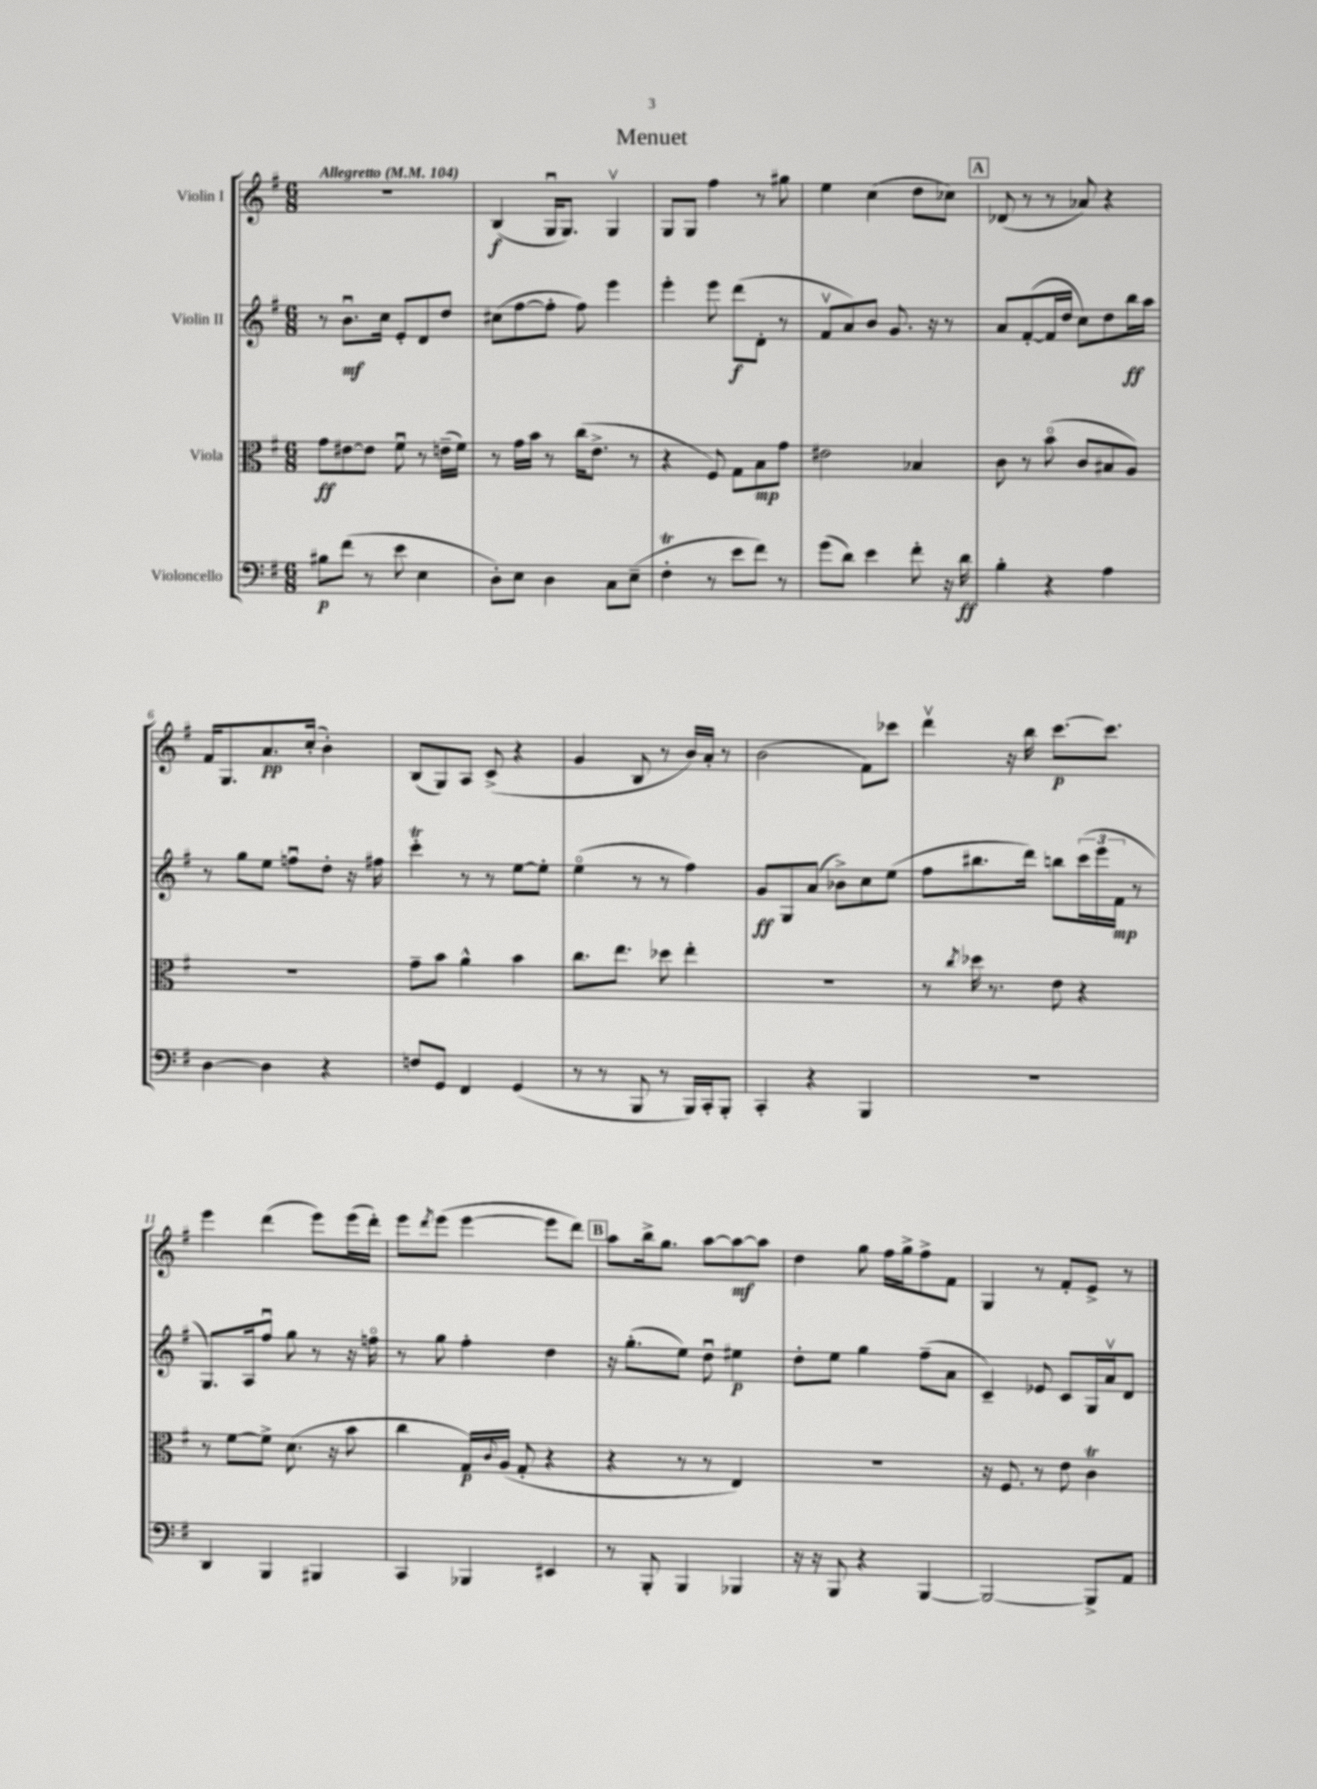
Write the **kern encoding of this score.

**kern	**kern	**kern	**kern
*staff4	*staff3	*staff2	*staff1
*clefF4	*clefC3	*clefG2	*clefG2
*k[f#]	*k[f#]	*k[f#]	*k[f#]
*M6/8	*M6/8	*M6/8	*M6/8
*MM104	*MM104	*MM104	*MM104
8B#\L	8g\L	8r	2.r
(8f#\J	[8e#\	8.bu\L	.
8r	8e#\]J	.	.
.	.	16cc\Jk	.
8e\	8f#u\	8e'/L	.
4E\	8r	8d/	.
.	(16e~\LL	8dd/J	.
.	16f#\JJ)	.	.
=	=	=	=
8D'\L)	8r	(8cc#\L	(4B/
8E\J	16g\LL	[8ff#\	.
.	16b\JJ	.	.
4D\	8r	8ff#'\]J	16Gu/LK
.	.	.	8.G/J)
.	(16cc\LK	8ff#\)	.
.	8.e^\J	.	.
8C\L	.	4eee\	4Gv/
(8E~\J	8r	.	.
=	=	=	=
4F#'\	4r	4eee'\	8G/L
.	.	.	8G/J
8r	8F#/)	8eee\	4ff#\
8e\L	8G\L	(8ddd\L	.
8f#\J)	8B\	8d'\J	8r
8r	8g\J	8r	8gg#\
=	=	=	=
(8g\L	2e#\	8f#v/L	4ee\
8d\J)	.	8a/)	.
4e\	.	8b/J	(4cc\
.	.	8.g/	.
8f#'\	4B-/	.	8dd\L
.	.	16r	.
16r	.	8r	8cc-\J)
16d\	.	.	.
=	=	=	=
4B'\	8c\	8a/L	(8d-/
.	8r	([8f#'/	8r
4r	(8bo\	16f#/]L	8r
.	.	16dd/JJ	.
.	8c/L	8cc\L)	8a-/)
4A\	8B#/	8dd\	4r
.	8A/J)	16bb\L	.
.	.	16aa\JJ	.
=	=	=	=
[4D\	2.r	8r	16f#/LK
.	.	.	8.G/
.	.	8gg\L	.
4D\]	.	8ee\J	8.a/
.	.	8ffu\L	.
.	.	.	(16cc'/Jk
4r	.	8dd'\J	4b'\)
.	.	16r	.
.	.	16ff#\	.
=	=	=	=
8F/L	8g~\L	4ccc'\	(8B/L
8GG/J	8b\J	.	8G/)
4FF#/	4a^^\	8r	8A/J
.	.	8r	(8c^/
(4GG/	4b\	[8ee\L	4r
.	.	8ee'\]J	.
=	=	=	=
8r	8.cc\L	(4eeo\	4g/
8r	.	.	.
.	8.ee\J	.	.
8BBB/	.	8r	8B/
8r	8dd-\	8r	8r
16BBB/LL)	4ee'\	4ff#\)	16b/LL)
16CC'/J	.	.	16a'/JJ
8BBB'/J	.	.	8r
=	=	=	=
4CC'/	2.r	8g/L	(2b\
.	.	8G/	.
4r	.	(8a/J	.
.	.	8b-^\L)	.
4BBB/	.	8cc\	8f#\L)
.	.	(8ee\J	8ccc-\J
=	=	=	=
2.r	8r	8ff#\L	4dddv\
.	8qcc/	.	.
.	16dd-\	8.bb#\	.
.	8.r	.	.
.	.	.	16r
.	.	16ddd\Jk)	16bb\
.	8e\	8bb\L	[8.ccc\L
.	4r	(24ccc\L	.
.	.	24eee\	.
.	.	.	8.ccc\]J
.	.	24f#\JJ	.
.	.	8r	.
=	=	=	=
4DD/	8r	8.G/L)	4eee\
.	[8f#\L	.	.
.	.	16A/k	.
4BBB/	8f#^\]J	8ff#u/J	(4ddd\
.	(8.d\	8gg\	.
4BBB#/	.	8r	8eee\L)
.	16r	.	.
.	8b\	16r	(16eee\L
.	.	16ffo\	16ddd'\JJ)
=	=	=	=
4CC/	4cc\	8r	8eee\L
.	.	.	8qddd/
.	.	8gg\	(8eee\J
4BBB-/	16G/LL)	4ff#'\	[4eee\
.	8qqc/	.	.
.	(16A/JJ	.	.
.	8G'/	.	.
4EE#/	4r	4dd\	8eee\]L
.	.	.	8ddd\J)
=	=	=	=
8r	4r	16r	8aa\L
.	.	(8.gg'\L	.
8BBB'/	.	.	16bb^\k
.	.	.	8.gg\J
4BBB/	8r	8ee\J)	.
.	8r	8ddu\	[8aa\L
4BBB-/	4E/)	4ee#\	8aa\_
.	.	.	8aa\]J
=	=	=	=
16r	2.r	8dd'\L	4dd\
16r	.	.	.
8BBB/	.	8ee\J	.
4r	.	4gg\	8gg\
.	.	.	16ff#\LL
.	.	.	16gg^\J
[4BBB/	.	(8ff#~\L	8ff#^\
.	.	8a\J	8f#\J
=	=	=	=
2BBB/_	16r	4c~/)	4G/
.	8.F#/	.	.
.	8r	8e-/	8r
.	8e\	8c/L	8f#'/L
8BBB^/]L	4c\	16G/L	8e^/J
.	.	16av/J	.
8AA/J	.	8d/J	8r
==	==	==	==
*-	*-	*-	*-
